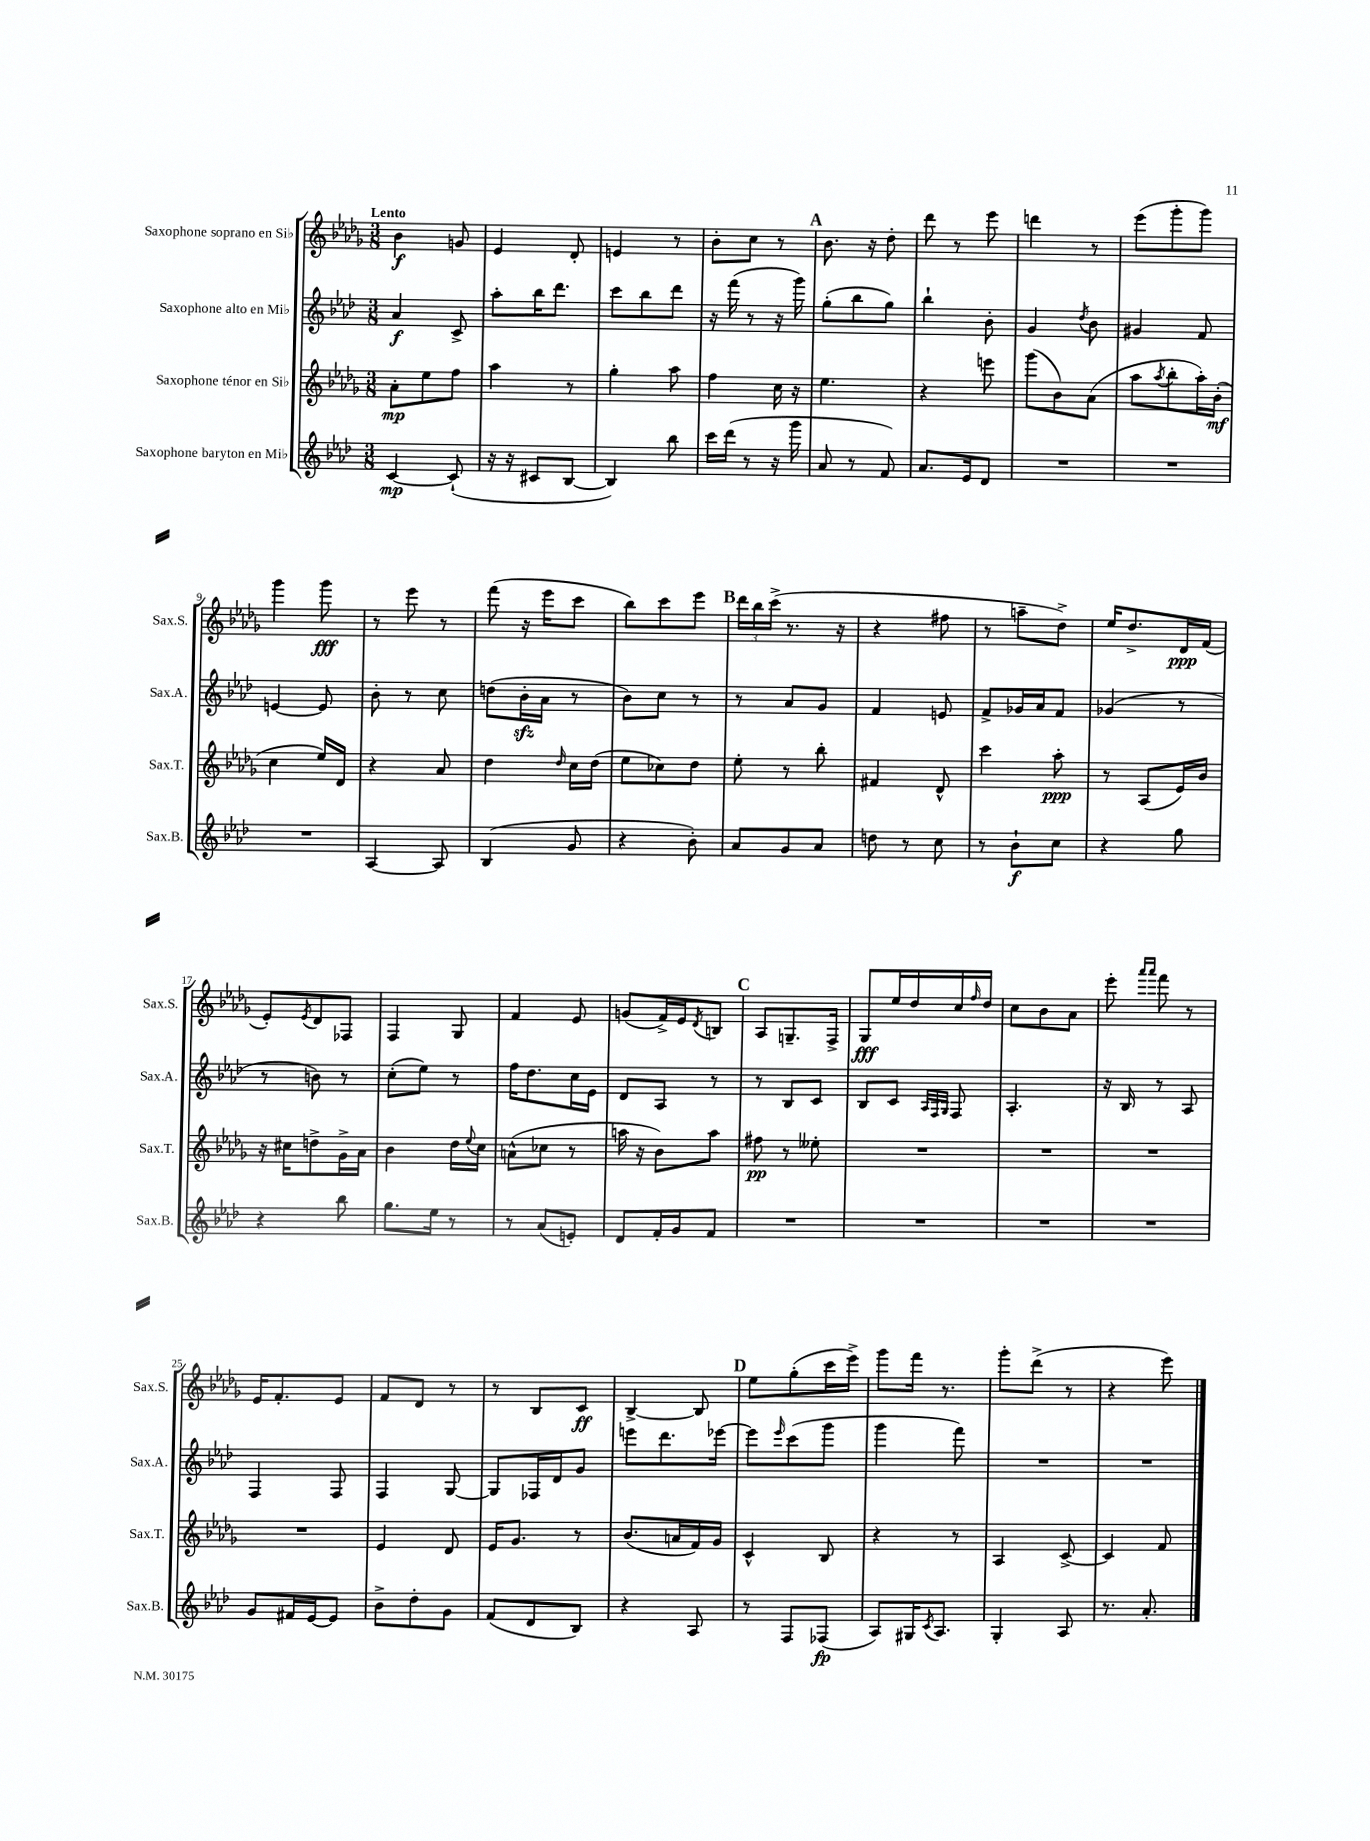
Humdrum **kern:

**kern	**kern	**kern	**kern
*staff4	*staff3	*staff2	*staff1
*clefG2	*clefG2	*clefG2	*clefG2
*k[b-e-a-d-]	*k[b-e-a-d-g-]	*k[b-e-a-d-]	*k[b-e-a-d-g-]
*M3/8	*M3/8	*M3/8	*M3/8
[4c	8a-'	4a-	4b-
.	8ee-	.	.
(8c`]	8ff	8c^	8g
=	=	=	=
16r	4aa-	8aa-'	4e-
16r	.	.	.
8c#	.	16bb-	.
.	.	8.ddd-	.
[8B-	8r	.	8d-'
=	=	=	=
4B-])	4gg-'	8ccc	4e
.	.	8bb-	.
8bb-	8aa-	8ddd-	8r
=	=	=	=
16ccc	4ff	16r	8b-'
(16ddd-	.	(16fff	.
8r	.	8r	8cc
16r	16cc	16r	8r
16ggg	16r	16ggg)	.
=	=	=	=
8a-	4.ee-	(8gg'	8.b-
8r	.	8bb-	.
.	.	.	16r
8f)	.	8gg)	8dd-'
=	=	=	=
8.a-	4r	4bb-`	8ddd-
.	.	.	8r
16e-	.	.	.
8d-	8eee	8b-'	8eee-
=	=	=	=
4.r	(8ggg-	4g	4ddd
.	8b-)	.	.
.	.	8qdd-	.
.	(8a-	8b-	8r
=	=	=	=
4.r	8aa-	4g#	(8eee-
.	8qaa-	.	.
.	8bb-'	.	8ggg-'
.	16aa-')	8f	8ggg-)
.	(16b-'	.	.
=	=	=	=
4.r	4cc	[4e	4ggg-
.	16ee-)	8e]	8ggg-
.	16d-	.	.
=	=	=	=
[4A-	4r	8b-'	8r
.	.	8r	8eee-
8A-]	8a-	8cc	8r
=	=	=	=
(4B-	4dd-	(8dd	(8fff
.	.	16b-'	16r
.	.	16a-	16eee-
.	16qqdd-	.	.
8g	16cc	8r	8ccc
.	(16dd-	.	.
=	=	=	=
4r	8ee-	8b-)	8bb-)
.	8cc-)	8cc	8ccc
8b-')	8dd-	8r	8eee-
=	=	=	=
8a-	8ee-'	8r	24ddd-
.	.	.	24bb-
.	.	.	(24ccc^
8g	8r	8a-	8.r
8a-	8bb-'	8g	.
.	.	.	16r
=	=	=	=
8dd	4f#	4f	4r
8r	.	.	.
8cc	8d-^^	8e	8ff#
=	=	=	=
8r	4ccc	8f^	8r
8b-`	.	16g-	8aa~
.	.	16a-	.
8cc	8aa-'	8f	8dd-^)
=	=	=	=
4r	8r	(4g-	16ee-
.	.	.	8.dd-^
.	(8A-	.	.
8gg	16e-)	8r	16d-
.	16b-	.	(16f
=	=	=	=
4r	16r	8r	8e-')
.	16cc#	.	.
.	.	.	8qe-
.	8dd^	8b)	8d-
8bb-	16g-^	8r	8F-
.	16a-	.	.
=	=	=	=
8.gg	4b-	(8cc'	4F
.	.	8ee-)	.
16ee-	.	.	.
8r	16dd-	8r	8G-
.	8qqee-	.	.
.	16cc	.	.
=	=	=	=
8r	(8a^^	16ff	4f
.	.	8.dd-	.
(8a-	8cc-	.	.
8e')	8r	16cc	8e-
.	.	16e-	.
=	=	=	=
8d-	16aa	8d-	(8g
.	16r	.	.
16f'	8b-)	8A-	16f^)
16g	.	.	16e-
.	.	.	8qd-
8f	8aa	8r	8B
=	=	=	=
4.r	8ff#	8r	8A-
.	8r	8B-	8.G~
.	8ee--'	8c	.
.	.	.	16F^
=	=	=	=
4.r	4.r	8B-	8G-
.	.	8c	16ee-
.	.	.	16dd-
.	.	32qqA-	.
.	.	32qqF	.
.	.	32qqG	.
.	.	8F	16cc
.	.	.	16qqff
.	.	.	16dd-
=	=	=	=
4.r	4.r	4.A-'	8cc
.	.	.	8b-
.	.	.	8a-
=	=	=	=
4.r	4.r	16r	8eee-'
.	.	16B-	.
.	.	.	16qqaaa-
.	.	.	16qqaaa-
.	.	8r	8fff
.	.	8A-	8r
=	=	=	=
8g	4.r	4F	16e-
.	.	.	8.f'
16f#	.	.	.
[16e-	.	.	.
8e-]	.	8F	8e-
=	=	=	=
8b-^	4e-	4F	8f
8dd-'	.	.	8d-
8g	8d-	[8G	8r
=	=	=	=
(8f	16e-	8G]	8r
.	8.g-	.	.
8d-	.	16F-	8B-
.	.	16d-	.
8B-)	8r	8g	8c
=	=	=	=
4r	(8.b-	8eee	[4B-^
.	.	8.ddd-	.
.	16a	.	.
8A-	16f)	.	8B-]
.	16g-	[16eee-	.
=	=	=	=
8r	4c^^	8eee-]	8ee-
.	.	16qqeee-	.
8F	.	(8ccc	(8gg-'
(8F-	8B-	8ggg	16ccc
.	.	.	16eee-^)
=	=	=	=
8A-)	4r	4ggg	8ggg-
16G#	.	.	16fff
8qc	.	.	.
8.A-	.	.	8.r
.	8r	8fff)	.
=	=	=	=
4G'	4A-	4.r	8ggg-'
.	.	.	(8ddd-^
8A-	[8c^	.	8r
=	=	=	=
8.r	4c]	4.r	4r
8.a-'	.	.	.
.	8f	.	8eee-)
==	==	==	==
*-	*-	*-	*-
